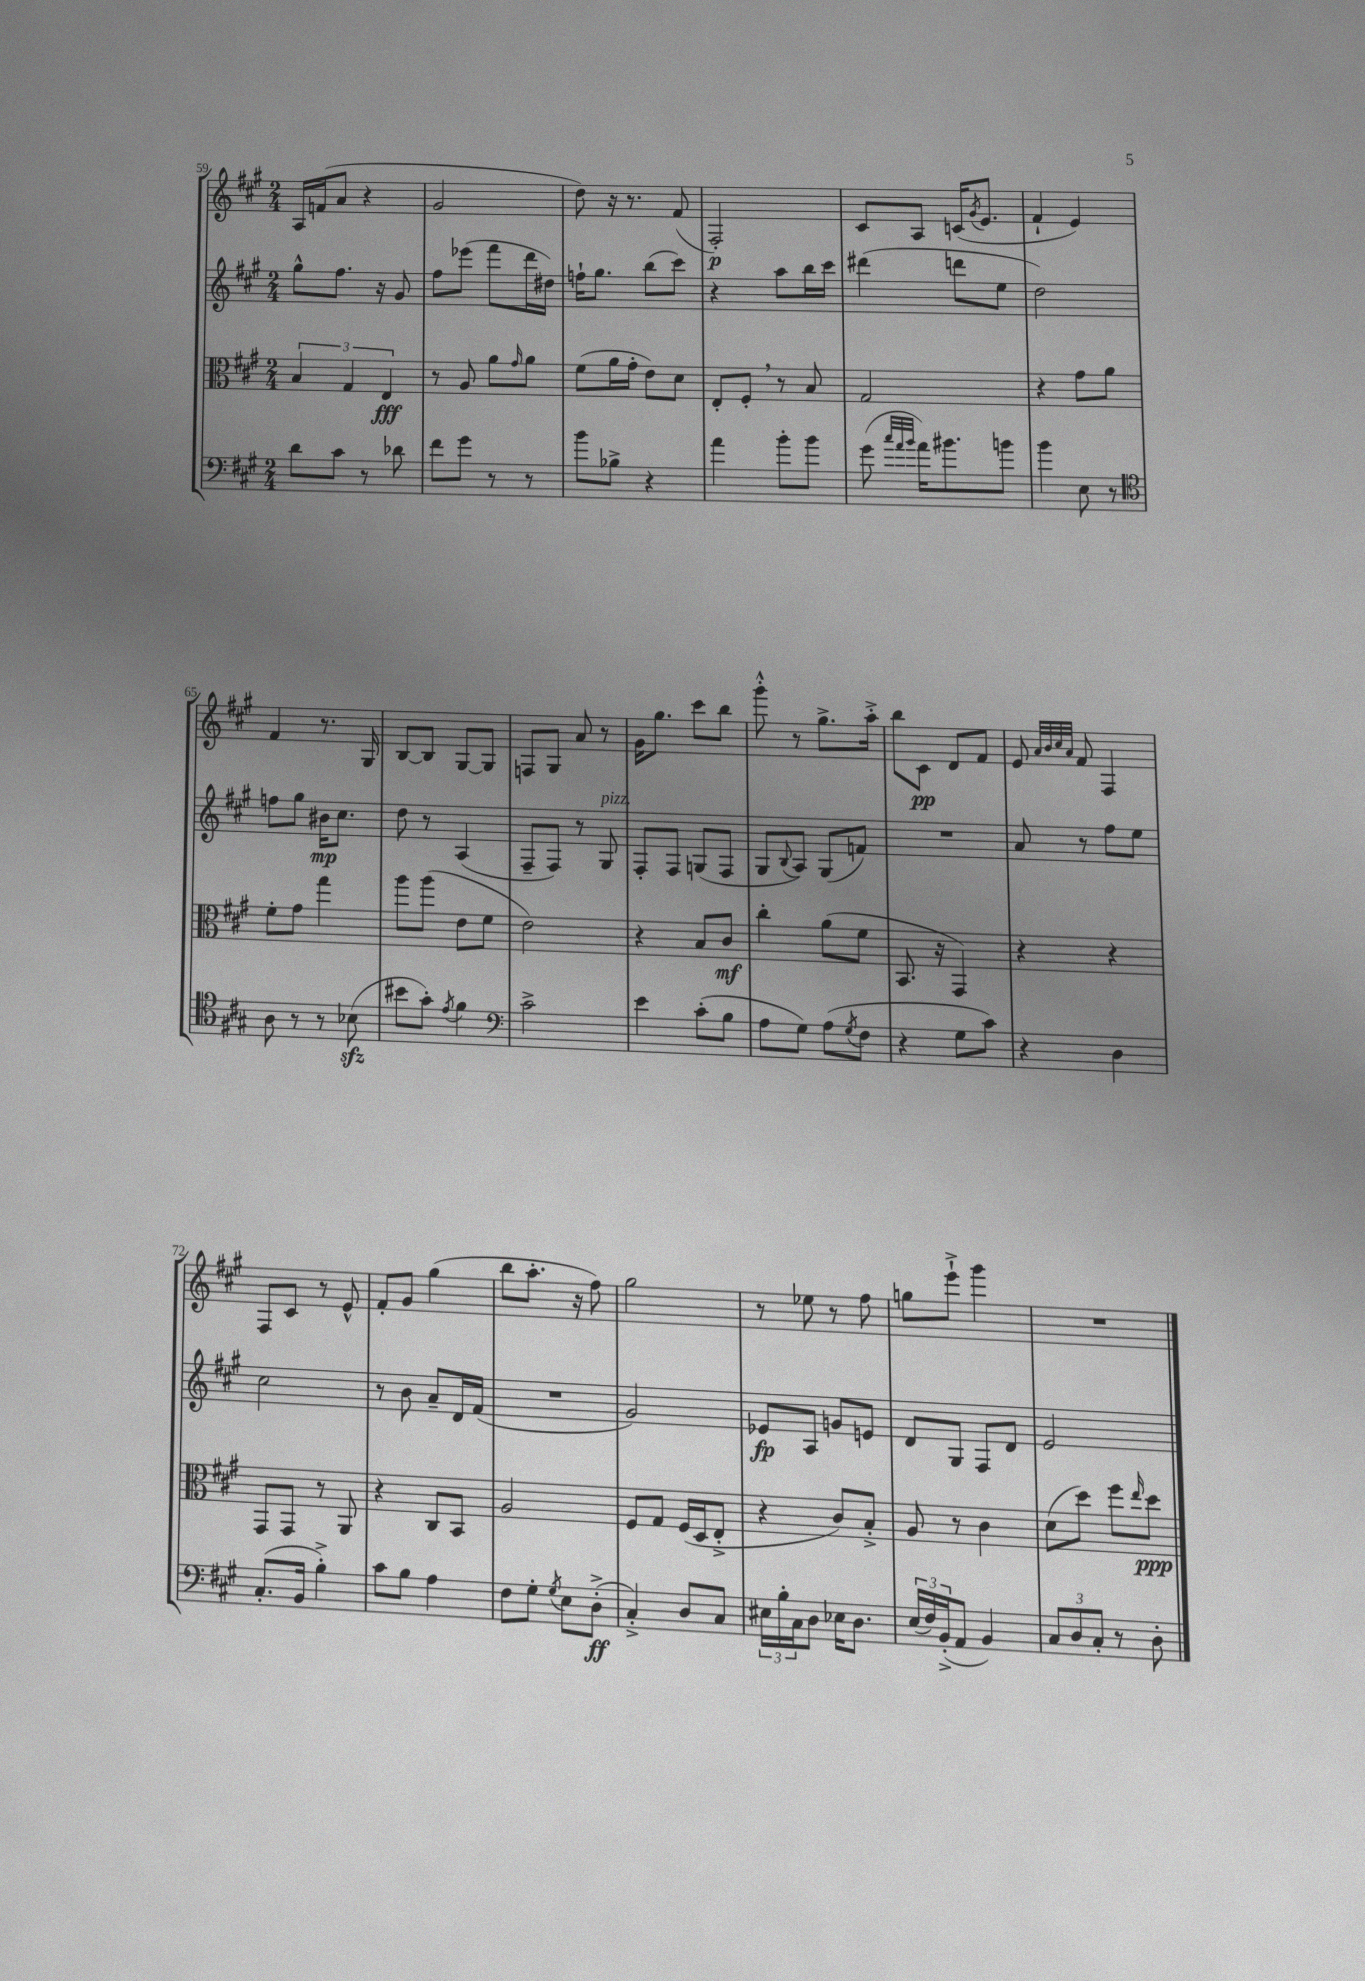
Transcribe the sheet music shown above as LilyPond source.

<<
\new StaffGroup <<
\new Staff = "s0" {
    \clef treble \key a \major \numericTimeSignature \time 2/4
    a16 f'16( a'8 r4 |
    gis'2 |
    d''8) r16 r8. fis'8( |
    fis2-.\p) |
    cis'8 a8 c'16( \acciaccatura { gis'8 } e'8. |
    fis'4-! e'4) |
    fis'4 r8. gis16 |
    b8~ b8 gis8~ gis8 |
    f8 gis8 a'8 r8 |
    gis'16 gis''8. cis'''8 b''8 |
    gis'''8-.-^ r8 gis''8.-> a''16-.-> |
    b''8 cis'8\pp d'8 fis'8 |
    e'8 \grace { a'32 b'32 cis''32 a'32 } fis'8 fis4 |
    fis8 cis'8 r8 e'8-^ |
    fis'8-. gis'8 gis''4( |
    b''8 a''8.-. r16 fis''8) |
    gis''2 |
    r8 ees''8 r8 fis''8 |
    g''8 e'''8-!-> gis'''4 |
    R2 \bar "|." |
}
\new Staff = "s1" {
    \clef treble \key a \major \numericTimeSignature \time 2/4
    gis''8-^ fis''8. r16 gis'8 |
    fis''8 ees'''8( fis'''8 d'''16 dis''16) |
    f''16-! gis''8. b''8( cis'''8) |
    r4 a''8 b''16 cis'''16 |
    dis'''4( d'''8 e''8 |
    d''2) |
    f''8 gis''8 bis'16\mp cis''8. |
    d''8 r8 a4( |
    fis8-- fis8) r8 gis8^\markup { \italic "pizz." } |
    fis8-. fis8 g8( fis8 |
    gis8 \appoggiatura { b8 } a8) gis8( f'8) |
    R2 |
    a'8 r8 fis''8 e''8 |
    cis''2 |
    r8 b'8 a'8-- d'16 fis'16( |
    R2 |
    gis'2) |
    ees'8\fp a8 g'8 e'8 |
    d'8 gis8 fis8 d'8 |
    e'2 \bar "|." |
}
\new Staff = "s2" {
    \clef alto \key a \major \numericTimeSignature \time 2/4
    \tuplet 3/2 { b4 gis4 e4\fff } |
    r8 a8 a'8 \grace { gis'16 } a'8 |
    fis'8( a'16 gis'16-. e'8) d'8 |
    e8-. fis8-. \breathe r8 b8 |
    gis2 |
    r4 gis'8 a'8 |
    fis'8-. gis'8 gis''4 |
    a''8 a''8( e'8 fis'8 |
    e'2) |
    r4 b8 cis'8\mf |
    cis''4-. a'8( fis'8 |
    b,8. r16 gis,4) |
    r4 r4 |
    gis,8 gis,8 r8 a,8 |
    r4 cis8 b,8 |
    a2 |
    fis8 gis8 fis16( d16 e8-.-> |
    r4 cis'8) b8-.-> |
    a8 r8 cis'4 |
    d'8( d''8) fis''8 \grace { e''16 } d''8\ppp \bar "|." |
}
\new Staff = "s3" {
    \clef bass \key a \major \numericTimeSignature \time 2/4
    d'8 cis'8 r8 des'8 |
    fis'8 gis'8 r8 r8 |
    b'8 bes8-> r4 |
    a'4 b'8-. b'8 |
    gis'8( \grace { cis''32 a'32 b'32 } a'16) bis'8. b'8 |
    b'4 e8 r8 |
    \clef tenor a8 r8 r8 bes8\sfz( |
    bis'8 gis'8-.) \acciaccatura { e'8 } fis'4 |
    \clef bass cis'2-> |
    e'4 cis'8-.( b8 |
    a8 gis8) a8( \acciaccatura { gis8 } fis8 |
    r4 gis8 cis'8) |
    r4 d4 |
    cis8.-.( b,16 b4-.->) |
    cis'8 b8 a4 |
    fis8 gis8-. \acciaccatura { gis8 } e8 d8-.->\ff( |
    cis4-.->) d8 cis8 |
    \tuplet 3/2 { eis16 b16-. cis16 } d8 ees16 d8. |
    \tuplet 3/2 { e16( fis16) b,16-.->( } a,8 b,4) |
    \tuplet 3/2 { cis8 d8 cis8-. } r8 d8-. \bar "|." |
}
>>
>>
\layout { \context { \Score currentBarNumber = #59 } }
